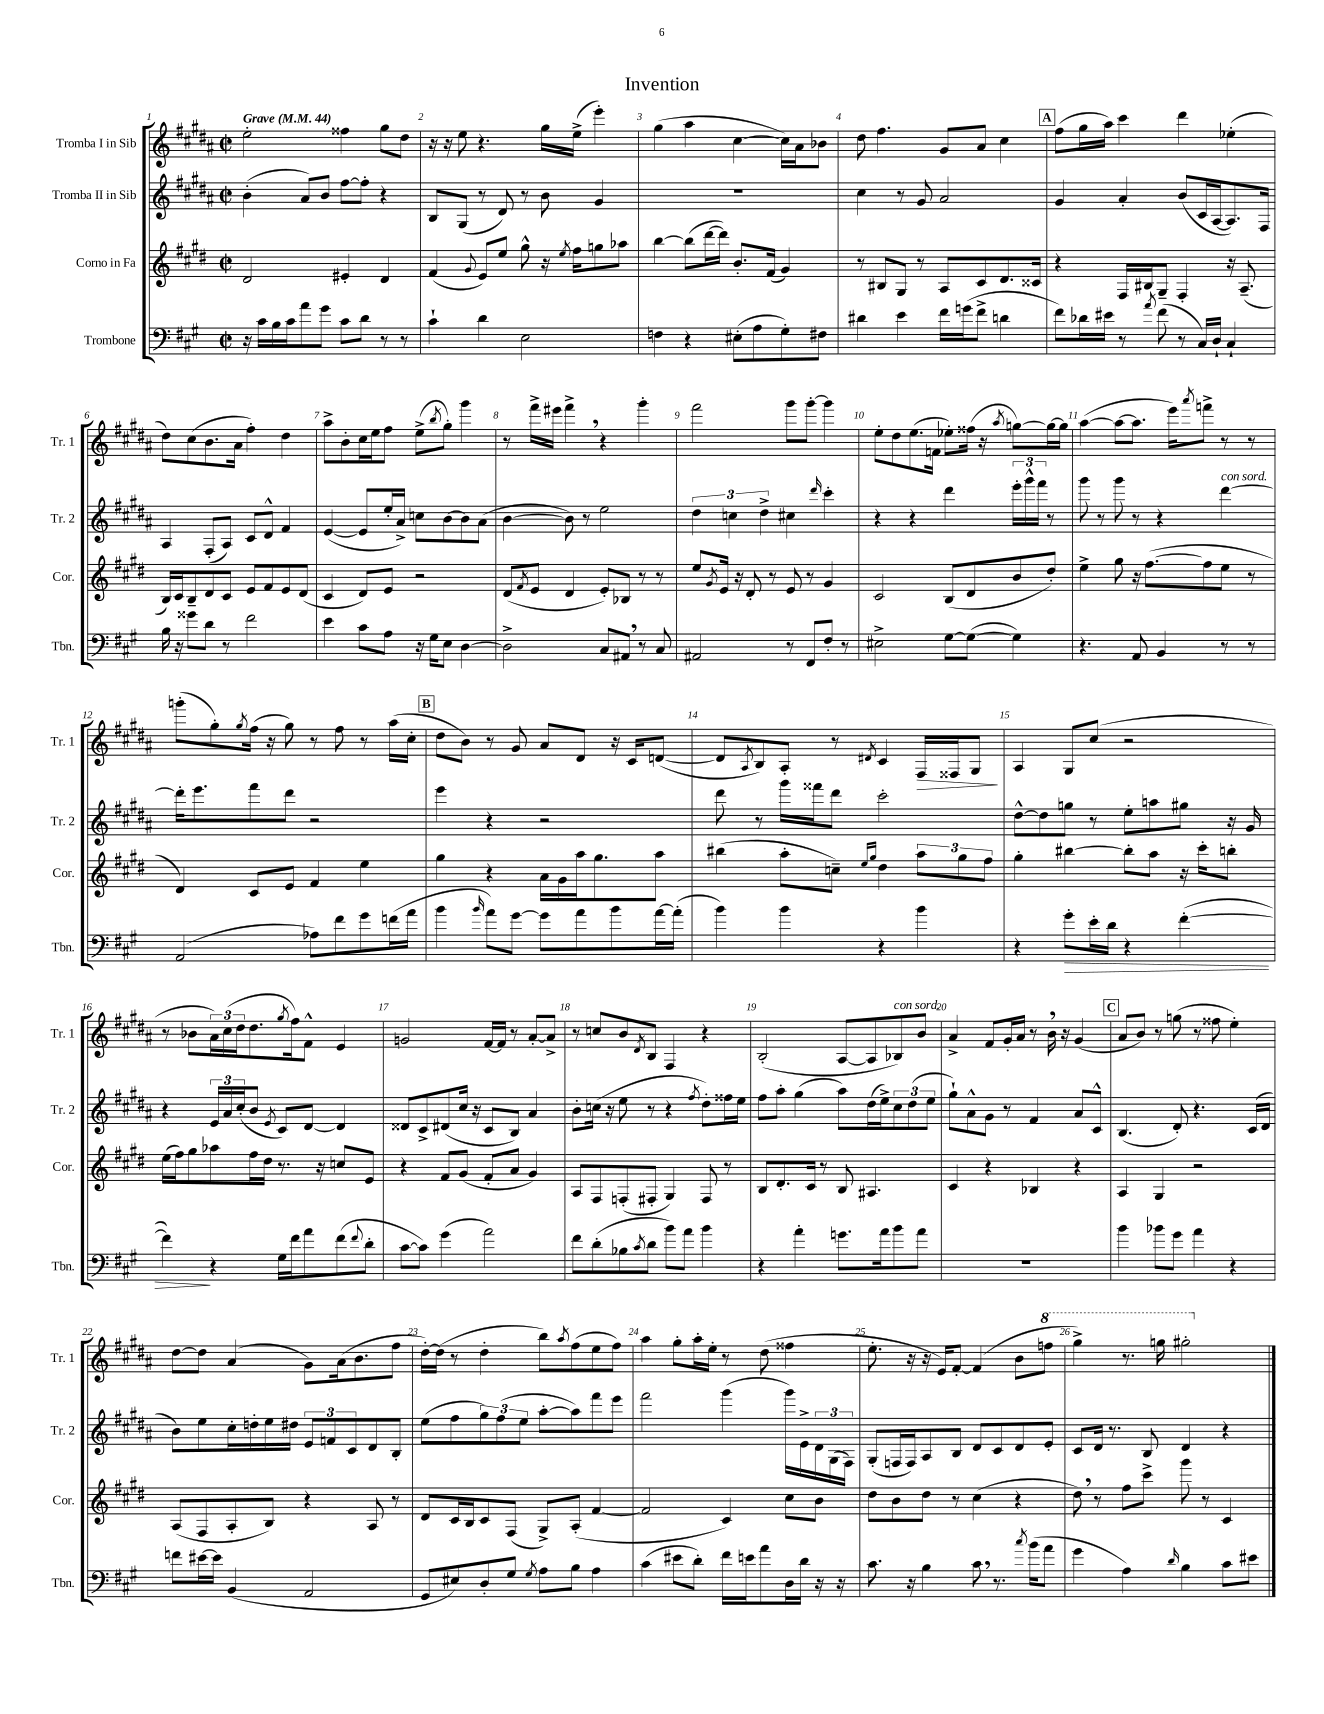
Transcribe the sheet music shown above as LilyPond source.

\header { title = "Invention" }
<<
\new StaffGroup <<
\new Staff = "s0" \with { instrumentName = "Tromba I in Sib" shortInstrumentName = "Tr. 1" } {
    \clef treble \key b \major \defaultTimeSignature \time 2/2 \tempo "Grave" 4 = 44
    e''2-. fisis''4 gis''8 dis''8 |
    r16 r16 e''8 r4. gis''16 e''16->( e'''4-.) |
    gis''4( ais''4 cis''4~ cis''16) ais'16 bes'8 |
    dis''8 fis''4. gis'8 ais'8 cis''4 |
    \mark \markup { \box "A" } fis''8( gis''16 ais''16) cis'''4 dis'''4 ees''4-.( |
    dis''8) cis''8( b'8. ais'16 fis''4-.) dis''4 |
    ais''8-> b'8-. cis''16 e''16 fis''8 e''8->( \acciaccatura { b''8 } gis''8-.) gis'''4 |
    r8 fis'''16-> eis'''16 fis'''4-> \breathe r4 gis'''4-. |
    fis'''2 gis'''8 gis'''8~-. gis'''4 |
    e''8-. dis''8 e''8.( f'16 ees''8-.) fisis''16( r16 \acciaccatura { ais''8 } g''8~) g''16~ g''16 |
    ais''4~( ais''8~ ais''8. e'''16) \acciaccatura { ais'''8 } f'''8-> r8 r8 |
    g'''8-.( gis''8-.) \acciaccatura { gis''8 } fis''16( r16 gis''8) r8 fis''8 r8 ais''16( cis''16-. |
    \mark \markup { \box "B" } dis''8 b'8) r8 gis'8 ais'8 dis'8 r16 cis'16 d'8~( |
    d'8 \acciaccatura { ais8 } b8) ais8-. r8 \acciaccatura { dis'8 } cis'4 fis16\> fisis16 gis8\! |
    ais4 gis8 cis''8( r2 |
    r8 bes'8 \tuplet 3/2 { ais'16) cis''16( dis''16 } dis''8. \acciaccatura { gis''8 } fis''16) fis'8-^ e'4 |
    g'2 fis'16~ fis'16 r8 ais'8~-. ais'8-> |
    r8 c''8 b'8 \acciaccatura { dis'8 } b8 fis4 r4 |
    b2-.( ais8~ ais8 bes8^\markup { \italic "con sord." }) b'8 |
    ais'4-> fis'8 gis'16-. ais'16 r8 b'16 \breathe r16 gis'4( |
    \mark \markup { \box "C" } ais'8 b'8) r8 g''8( r8 fisis''8 e''4-.) |
    dis''8~ dis''8 ais'4( gis'8) ais'16( b'8. fis''8 |
    dis''16~-.) dis''16( r8 dis''4-. b''8) \acciaccatura { ais''8 } fis''8( e''8 fis''8) |
    ais''4 gis''8-. ais''16-. e''16-. r8 dis''8( fisis''4 |
    e''8.-. r16 r16 e'16) fis'8~-. fis'4( b'8 \ottava #1 f'''8 |
    gis'''4->) r8. g'''16 gis'''2-. \ottava #0 \bar "|." |
}
\new Staff = "s1" \with { instrumentName = "Tromba II in Sib" shortInstrumentName = "Tr. 2" } {
    \clef treble \key b \major \defaultTimeSignature \time 2/2
    b'4-.( ais'8) b'8 fis''8~ fis''8-. r4 |
    b8 gis8( r8 dis'8) r8 b'8 gis'4 |
    R1 |
    cis''4 r8 gis'8 ais'2 |
    \mark \markup { \box "A" } gis'4 ais'4-. b'8( cis'16 ais16~ ais8.) fis16 |
    ais4 fis8-.( ais8) cis'8 dis'8-^ fis'4 |
    e'4~( e'8 e''16-. ais'16->) c''8 b'8~ b'8 ais'8( |
    b'4~ b'8) r8 e''2 |
    \tuplet 3/2 { dis''4 c''4 dis''4-> } cis''4 \grace { dis'''16 } cis'''4-. |
    r4 r4 dis'''4 \tuplet 3/2 { e'''16-. gis'''16-^ fis'''16 } r8 |
    gis'''8 r8 gis'''8 r8 r4 dis'''4~^\markup { \italic "con sord." } |
    dis'''16-. e'''8. fis'''8 dis'''8 r2 |
    \mark \markup { \box "B" } e'''4 r4 r2 |
    dis'''8 r8 gis'''16 fisis'''16 dis'''8 cis'''2-. |
    dis''8~-^ dis''8 g''8 r8 e''8-. a''8 gis''8 r16 gis'16 |
    r4 \tuplet 3/2 { e'16 ais'16 cis''16-.( } b'8 \acciaccatura { e'8 } cis'8) dis'8~ dis'4 |
    disis'8 cis'8-> dis'8( cis''16 r16 cis'8 b8) ais'4 |
    b'8-. c''16( r16 e''8 r8 r4 \acciaccatura { fis''8 } dis''8-.) fisis''16 e''16 |
    fis''8 ais''8-. gis''4( ais''8) dis''16( e''16->) \tuplet 3/2 { cis''8 dis''8( e''8 } |
    gis''8-!) ais'8-^ gis'8 r8 fis'4 ais'8 cis'8-^ |
    \mark \markup { \box "C" } b4.( dis'8-.) r4. cis'16( dis'16 |
    b'8) e''8 cis''16-. d''16-. e''16 dis''16 \tuplet 3/2 { e'8 f'8 cis'8 } dis'8 b8-. |
    e''8( fis''8 \tuplet 3/2 { gis''8) fis''8( e''8 } ais''8~-. ais''8) fis'''8 e'''8 |
    fis'''2 gis'''4( gis'''16) e'16-> \tuplet 3/2 { dis'16 gis16( fis16) } |
    gis8-.( f16 f16) ais8 b8 dis'8 cis'8 dis'8 e'8-. |
    cis'8 dis'16 r8. b8 dis'4 r4 \bar "|." |
}
\new Staff = "s2" \with { instrumentName = "Corno in Fa" shortInstrumentName = "Cor." } {
    \clef treble \key e \major \defaultTimeSignature \time 2/2
    dis'2 eis'4-. dis'4 |
    fis'4( \appoggiatura { gis'8 } e'8) e''8 gis''8-^ r16 \acciaccatura { e''8 } fis''16 g''8 aes''8 |
    b''4~ b''8( dis'''16~ dis'''16) b'8.-. fis'16( gis'4) |
    r8 bis8 gis8 r8 a8 cis'8 dis'8. cisis'16 |
    \mark \markup { \box "A" } r4 fis16 bis16 gis8-- fis4-. r16 a8.--( |
    b16) cis'16 b8-- dis'8 cis'8 e'8 fis'8 e'8 dis'8( |
    cis'4 dis'8) e'8 r2 |
    dis'8( \acciaccatura { fis'8 } e'8 dis'4 e'8-.) bes8 r8 r8 |
    e''8 \acciaccatura { gis'8 } e'16 r16 dis'8-. r8 e'8 r8 gis'4 |
    cis'2 b8( dis'8 b'8 dis''8-.) |
    e''4-> gis''8 r16 fis''8.~( fis''8 e''8 r8 |
    dis'4) cis'8 e'8 fis'4 e''4 |
    \mark \markup { \box "B" } gis''4 r4 a'16 gis'16 a''16 gis''8. a''8 |
    bis''4( a''8-. c''8--) \grace { e''16 gis''16 } dis''4 \tuplet 3/2 { a''8 gis''8 fis''8 } |
    gis''4-. bis''4~ bis''8-. a''8 r16 cis'''16-. b''8-. |
    e''16( fis''16) gis''8 aes''8 fis''16 dis''16 r8. r16 c''8 e'8 |
    r4 fis'8 gis'8( fis'8-. a'8 gis'4) |
    a8 fis8 f8-.( fis8-. gis4) fis8 r8 |
    b8 dis'8.-. cis'16 r8 b8 ais4. |
    cis'4 r4 bes4 r4 |
    \mark \markup { \box "C" } a4 gis4 r2 |
    a8( fis8 a8-. b8) r4 a8 r8 |
    dis'8 cis'16 b16 cis'8 fis8( gis8->) a8-.( fis'4~ |
    fis'2 cis'4) cis''8 b'8 |
    dis''8 b'8 dis''8 r8 cis''4( r4 |
    dis''8) \breathe r8 fis''8 cis'''8-> gis'''8 r8 cis'4 \bar "|." |
}
\new Staff = "s3" \with { instrumentName = "Trombone" shortInstrumentName = "Tbn." } {
    \clef bass \key a \major \defaultTimeSignature \time 2/2
    r16 cis'16 b16 cis'16 a'8 gis'8 cis'8 d'8 r8 r8 |
    cis'4-! d'4 e2 |
    f4 r4 eis8-.( a8 gis8-.) fis8 |
    dis'4 e'4 fis'16 g'16( fis'8-> d'4 |
    \mark \markup { \box "A" } fis'8) des'16 eis'16 r8 \acciaccatura { a'8 } fis'8( r8 cis16) d16-! cis4-! |
    b16 r16 gisis'8 d'8 r8 fis'2 |
    e'4 cis'8 a8 r16 gis16 e8 d4~ |
    d2-> cis8 ais,8 \breathe r8 cis8 |
    ais,2 r8 fis,8 fis8-. r8 |
    eis2-> gis8~ gis8~( gis4) |
    r4. a,8 b,4 r8 r8 |
    a,2( aes8) fis'8 gis'8 f'16( a'16 |
    \mark \markup { \box "B" } b'4 \grace { b'16 } a'8) gis'8~ gis'8 a'8 b'8 a'16~ a'16-.( |
    b'4) b'4 r4 b'4 |
    r4 gis'8-.\> e'16-. d'16 r4 fis'4~-.( |
    fis'4\!) r4 gis16 fis'16 a'8 fis'8( \appoggiatura { fis'8 } d'8-. |
    cis'8~ cis'8) gis'4( a'2) |
    fis'8 d'8-.( bes8 \acciaccatura { cis'8 } d'8 b'8) a'8 b'4 |
    r4 a'4-. g'8. a'16 b'8 a'8 |
    R1 |
    \mark \markup { \box "C" } b'4 bes'8 gis'8 a'4 r4 |
    f'8 eis'16~ eis'16 b,4( a,2 |
    gis,8 eis8) d8-. gis8 \acciaccatura { gis8 } a8 b8 a4 |
    cis'4( eis'8 d'8-.) fis'16 e'16 a'8 d16 d'16 r16 r16 |
    cis'8. r16 b4 cis'8 \breathe r8. \acciaccatura { cis''8 } b'16( a'8 |
    gis'4 a4) \grace { d'16 } b4 cis'8 eis'8 \bar "|." |
}
>>
>>
\layout { \context { \Score \override BarNumber.break-visibility = ##(#f #t #t) barNumberVisibility = #all-bar-numbers-visible } }
